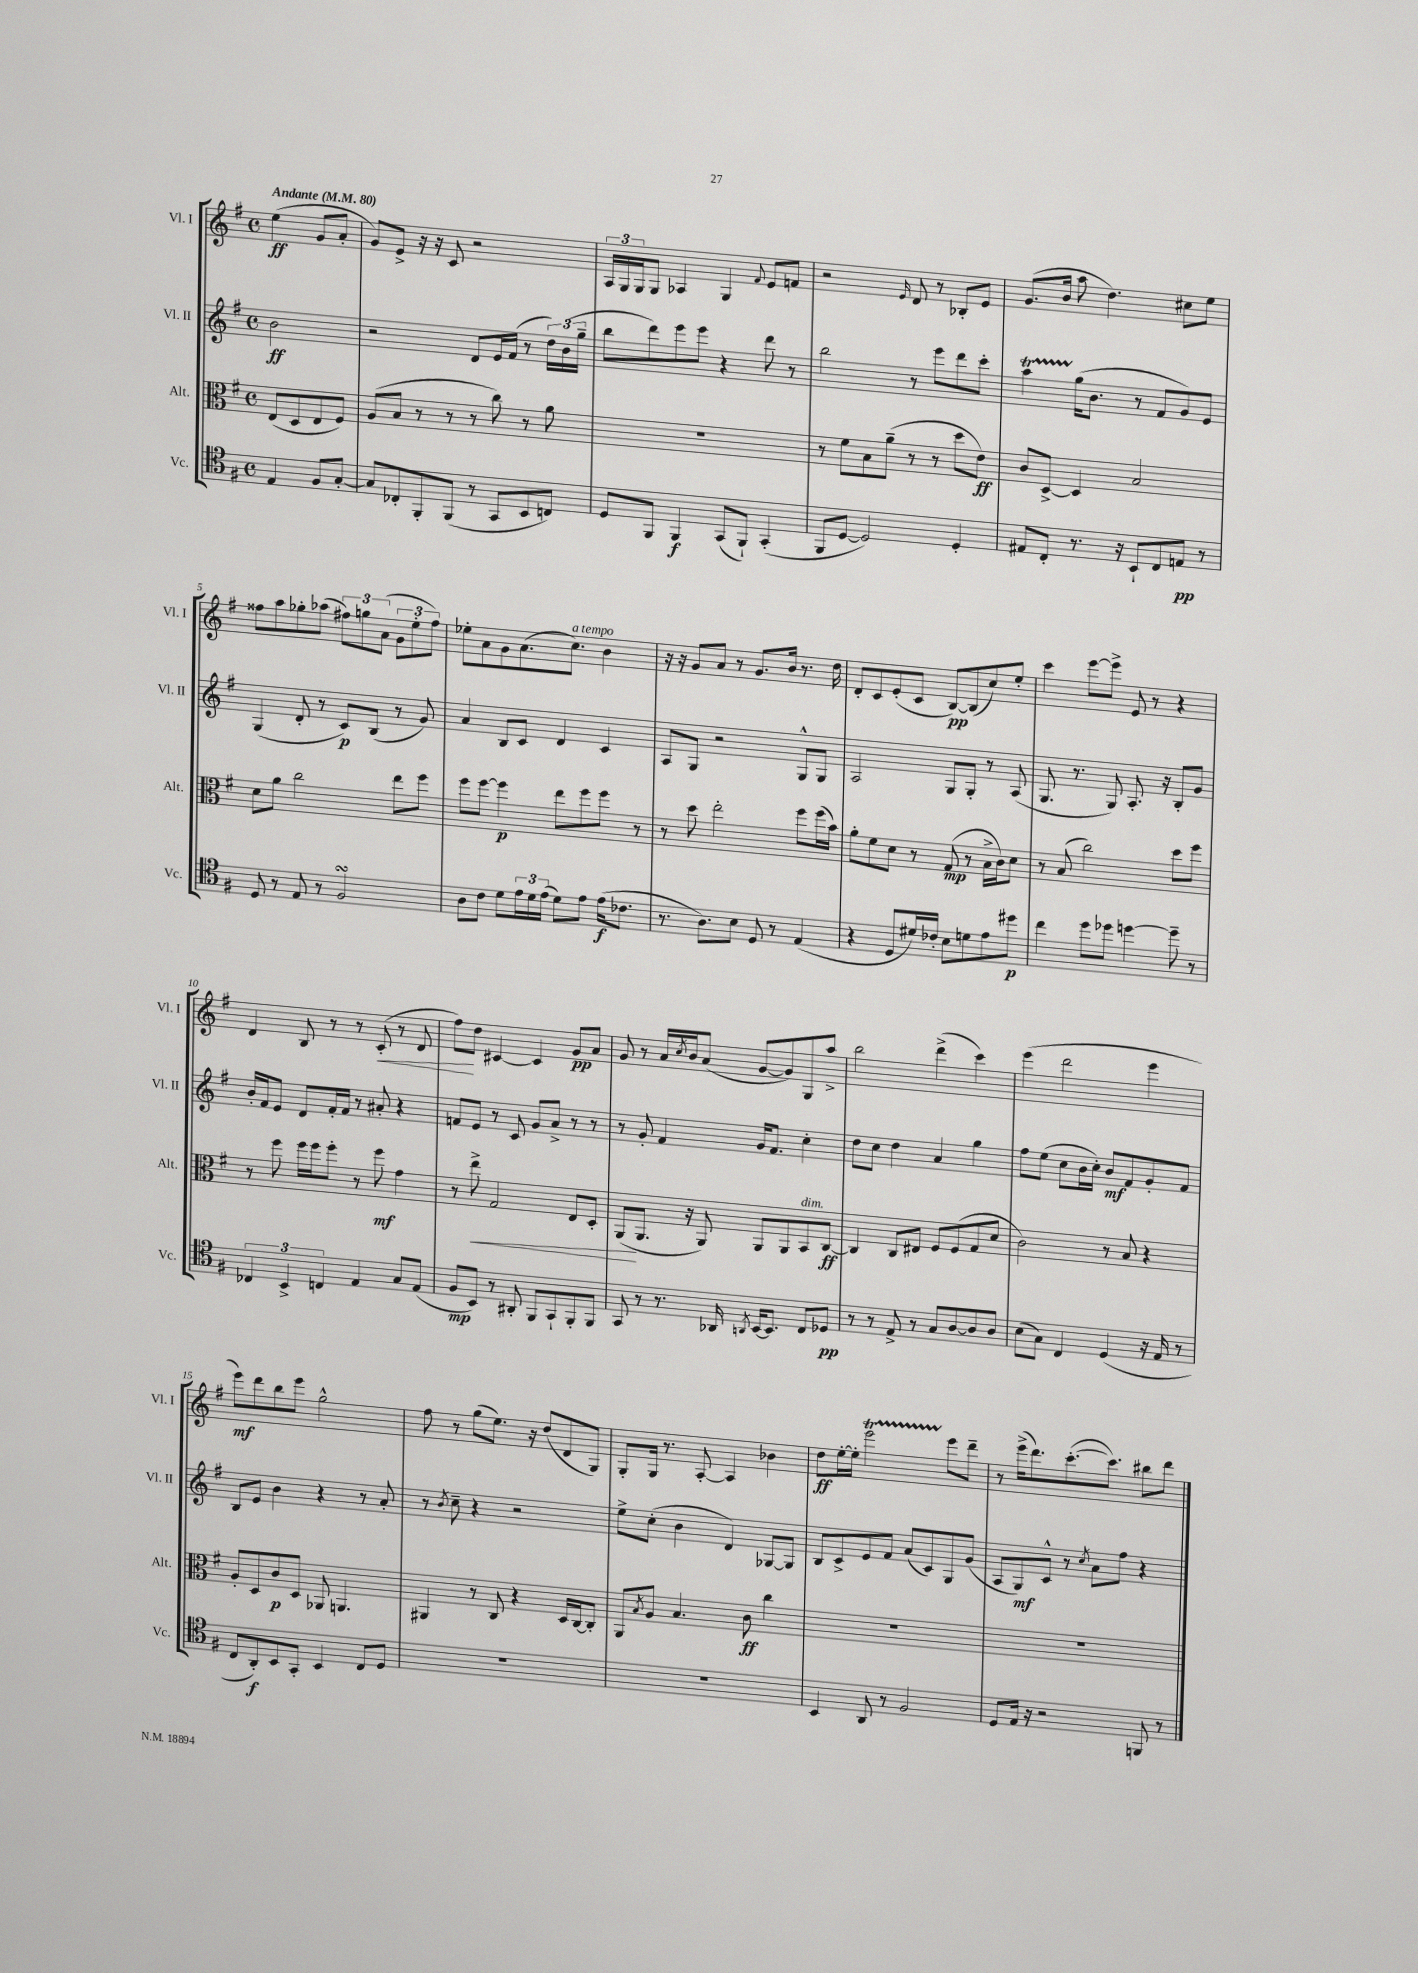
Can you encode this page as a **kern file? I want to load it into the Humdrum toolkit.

**kern	**kern	**kern	**kern
*staff4	*staff3	*staff2	*staff1
*clefC4	*clefC3	*clefG2	*clefG2
*k[f#]	*k[f#]	*k[f#]	*k[f#]
*M4/4	*M4/4	*M4/4	*M4/4
*met(c)	*met(c)	*met(c)	*met(c)
*MM80	*MM80	*MM80	*MM80
4E	(8E	2b	(4ee
.	8D	.	.
8F#	8E	.	8g
[8G'	8F#)	.	8a'
=	=	=	=
8G]	(8A	2r	8g)
8C-'	8B	.	8e^
8FF#'	8r	.	16r
.	.	.	16r
(8FF#	8r	.	8c
8r	8r	8d	2r
8GG	8cc)	16e	.
.	.	(16f#	.
8BB	8r	8r	.
8C)	8a	24dd)	.
.	.	(24b	.
.	.	24gg~	.
=	=	=	=
8D	1r	8bb	24A
.	.	.	24G
.	.	.	24G
8FF#	.	8ddd)	8G
4FF#	.	8eee	4A-
.	.	8eee	.
(8GG	.	4r	4G
8FF#`)	.	.	.
.	.	.	8qqf#
(4GG'	.	8ddd	8e
.	.	8r	8f
=	=	=	=
8FF#	8r	2bb	2r
[8D	8f#	.	.
2D])	8B	.	.
.	(8a~	.	.
.	.	.	16qqe
.	8r	8r	8d
.	8r	8eee	8r
4D'	8dd	8ddd	8B-'
.	8e)	8ccc'	8e
=	=	=	=
8E#	8c	4aa	(8.g
8C'	[8D^	.	.
.	.	.	16b
8.r	4D]	(16gg	8aa
.	.	8.b	.
.	.	.	4.dd)
16r	.	.	.
8BB`	2B	8r	.
8C	.	8f#	.
8E	.	8g)	8cc#
8r	.	8e	8ee
=	=	=	=
8D	8d	(4G	8ff##
8r	8a	.	8aa
8E	2cc	8d'	8gg-'
8r	.	8r	(8aa-
2F#	.	8c)	12ff#)
.	.	.	12gg
.	.	(8B	.
.	.	.	(12a
.	8ee	8r	12g
.	.	.	12ee'
.	8ff#	8g)	.
.	.	.	12ff#)
=	=	=	=
8A	8ff#	4a	8ee-'
8c	[8ff#	.	8a
8d	4ff#]	8B	8g
24e	.	8c	(8.a
24d	.	.	.
(24e	.	.	.
8d)	8ee	4d	.
.	.	.	8.cc)
8e	8ff#	.	.
(16e	8ff#	4c	4b
8.c-	.	.	.
.	8r	.	.
=	=	=	=
8.r	8r	8A	16r
.	.	.	16r
.	8dd	8G	8g
8.A)	.	.	.
.	2ee'	2r	8a
8B	.	.	8r
8D	.	.	8.g
8r	.	.	.
.	.	.	16b
(4E	8ff#	8G^^	8.r
.	(16ff#	8G	.
.	16b)	.	16dd
=	=	=	=
4r	8a'	2A	8d'
.	8f#	.	8c
8D	8d	.	(8e'
16d#)	8r	.	8c
16c-'	.	.	.
8B	(8G	8G	[8B)
8d	8r	8G'	(8B]
8e	16B^	8r	8cc)
.	16c)	.	.
8dd#	8d	(8A	8ee'
=	=	=	=
4cc	8r	8.G	4ccc
.	(8B	.	.
.	.	8.r	.
8dd	2cc)	.	[8eee
8dd-	.	8G)	8eee^]
[4dd	.	8.A'	8e
.	.	.	8r
.	.	16r	.
8dd~]	8dd	8B'	4r
8r	8ff#	8g	.
=	=	=	=
6C-	8r	16b'	4d
.	.	16f#	.
.	8ff#	8e	.
6BB^	.	.	.
.	16ff#	8d	8B
.	16ff#	.	.
6C	.	.	.
.	8ff#'	16f#'	8r
.	.	16f#	.
4E	8r	8r	8r
.	8ff#	8a#'	(8c'
8G	4g	4r	8r
(8E	.	.	8d
=	=	=	=
8F#	8r	8f	8ff#)
8BB)	8ee^	8e	8dd
8r	2G	8r	[4c#
8AA#'	.	8c	.
8FF#	.	8g	4c#]
8GG`	.	8a^	.
8FF#'	8E	8r	8g
8FF#	8D'	8r	8a
=	=	=	=
8GG	(8AA	8r	8g
8r	8.AA	8g'	8r
8.r	.	4f#	16a
.	.	.	8qcc
.	16r	.	16b
.	8AA)	.	(8a
16AA-	.	.	.
8qAA	.	.	.
[16BB	8AA	16g	[8g
8.BB]	.	8.f#	.
.	8AA	.	8g])
8C	8BB	4cc'	8G
8D-	[8C	.	8aa^
=	=	=	=
8r	4C]	8dd	2bb
8r	.	8cc	.
8E^	8C	4dd	.
8r	8E#	.	.
8G	8F#	4a	(4ddd^
[8A	(8F#	.	.
8A]	8G	4gg	4ccc)
8A	8d	.	.
=	=	=	=
(8B	2c)	8ff#	(4eee
8G)	.	(8ee	.
4C	.	8cc	2ddd
.	.	16b	.
.	.	16cc')	.
(4D	8r	8b	.
.	8B	8f#	.
16r	4r	8g'	4eee
16E	.	.	.
8r	.	8f#	.
=	=	=	=
8C	8A'	8B	8eee)
8AA')	8D	8e	8ddd
8BB	8c	4b	8bb
8GG'	8D	.	8eee
4BB	8AA-	4r	2gg^^
.	4.AA	.	.
8C	.	8r	.
8D	.	8a'	.
=	=	=	=
1r	4AA#	8r	8ff#
.	.	8qb	.
.	.	8cc~	8r
.	8r	4r	(8gg
.	8C	.	8.ee)
.	4r	2r	.
.	.	.	16r
.	.	.	(8dd
.	16D	.	8d
.	[16C	.	.
.	8C']	.	8G)
=	=	=	=
1r	8AA	8ee^	8G'
.	8qB	.	.
.	8A	(8cc'	16G
.	.	.	8.r
.	4.B	4b	.
.	.	.	[8A'
.	.	4d)	4A]
.	8c	.	.
.	4cc	[8G-	4b-
.	.	8G-]	.
=	=	=	=
4BB	1r	8B	8dd
.	.	8c^	[16ee'
.	.	.	16ee']
8AA	.	8e	2eee
8r	.	8f#	.
2F#	.	(8a	.
.	.	8c)	.
.	.	8G	8eee
.	.	(8g	8ddd~
=	=	=	=
8D	1r	8A	8r
16E	.	8G)	(16eee^
16r	.	.	8.ddd)
2r	.	8c^^	.
.	.	8r	([8.ccc'
.	.	8qcc	.
.	.	8a	.
.	.	.	8.ccc])
.	.	8ff#	.
8FF	.	4r	8bb#
8r	.	.	8ddd
==	==	==	==
*-	*-	*-	*-
